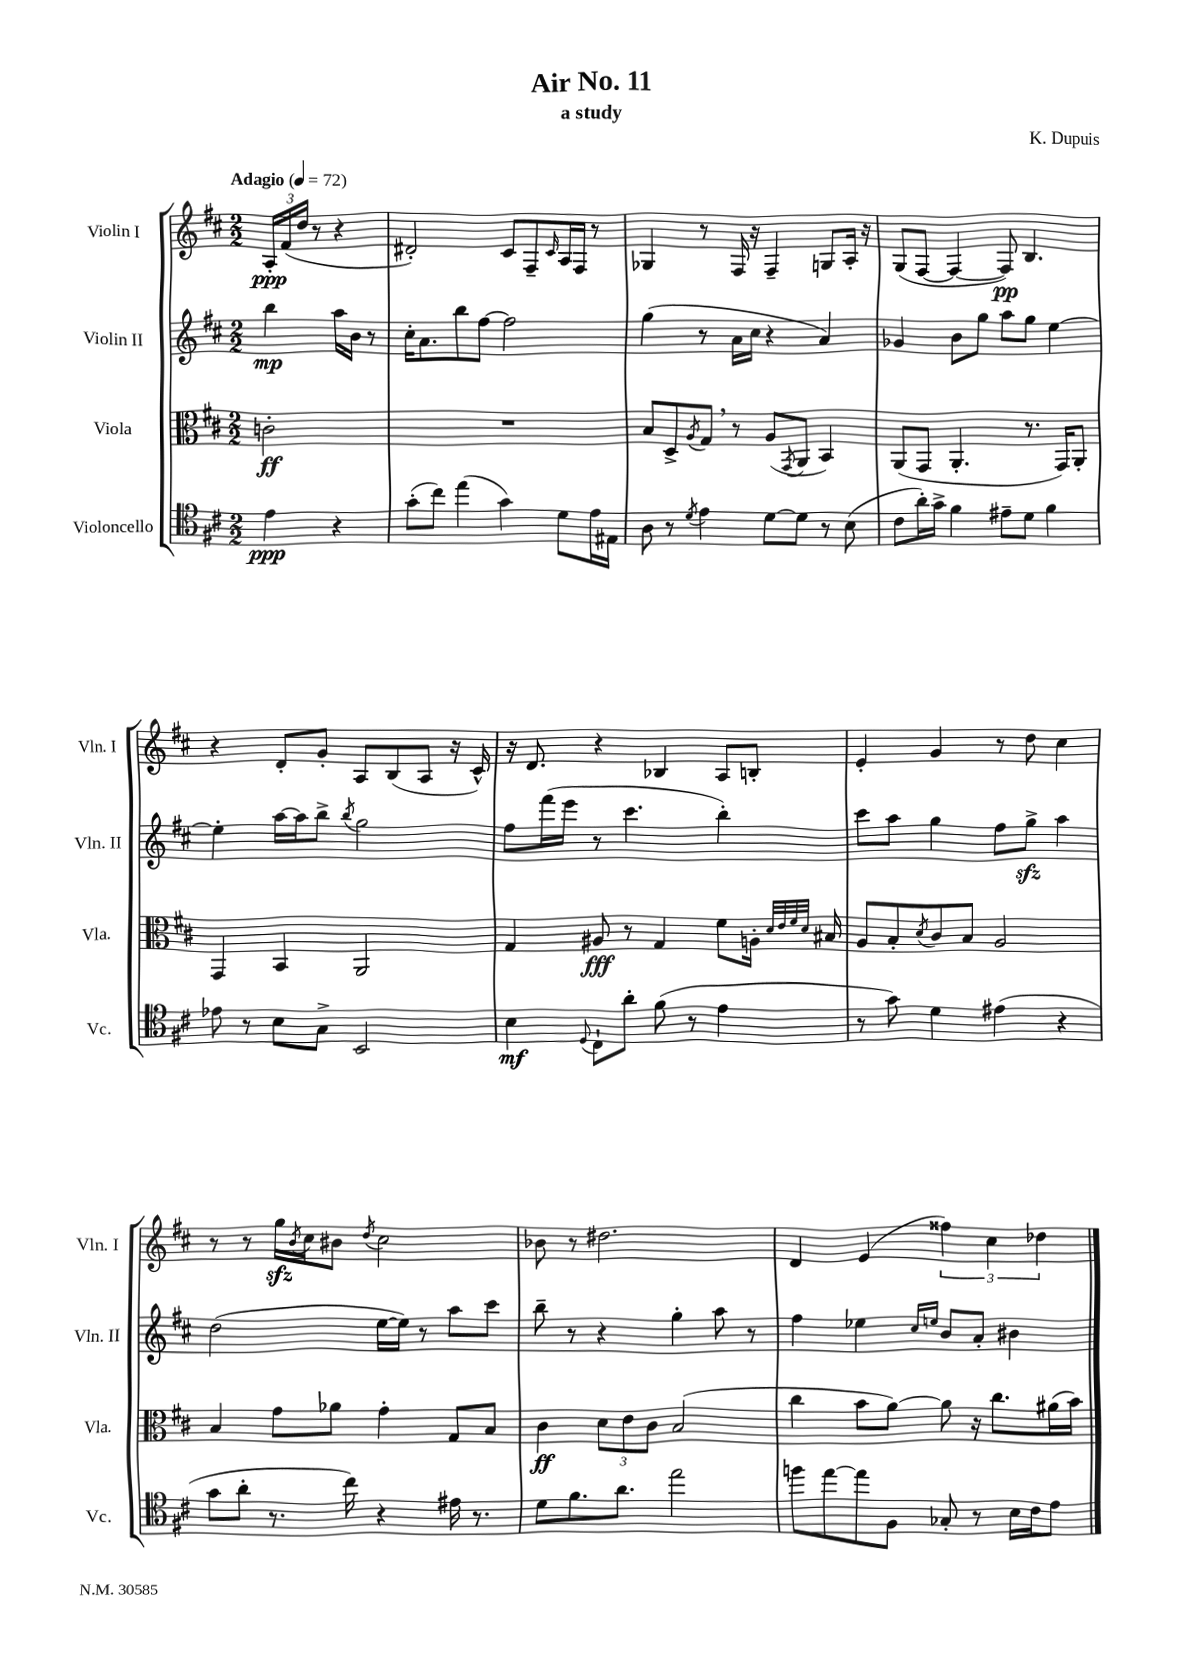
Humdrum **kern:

**kern	**dynam	**kern	**dynam	**kern	**dynam	**kern	**dynam
*part4	*part4	*part3	*part3	*part2	*part2	*part1	*part1
*staff4	*staff4	*staff3	*staff3	*staff2	*staff2	*staff1	*staff1
*I"Violoncello	*	*I"Viola	*	*I"Violin II	*	*I"Violin I	*
*I'Vc.	*	*I'Vla.	*	*I'Vln. II	*	*I'Vln. I	*
*clefC4	*	*clefC3	*	*clefG2	*	*clefG2	*
*k[f#c#]	*	*k[f#c#]	*	*k[f#c#]	*	*k[f#c#]	*
*M2/2	*	*M2/2	*	*M2/2	*	*M2/2	*
*MM72	*	*MM72	*	*MM72	*	*MM72	*
=	=	=	=	=	=	=	=
!	!	!	!	!	!	!LO:TX:a:B:t=Adagio	!
4e\	ppp	2cn'\	ff	4bb\	mp	24A'/LL	ppp
.	.	.	.	.	.	(24f#/	.
.	.	.	.	.	.	24dd/JJ	.
.	.	.	.	.	.	8r	.
4r	.	.	.	16aa\LL	.	4r	.
.	.	.	.	16b\JJ	.	.	.
.	.	.	.	8r	.	.	.
=1	=1	=1	=1	=1	=1	=1	=1
(8g'\L	.	1r	.	16cc#'\KL	.	2d#X'/)	.
.	.	.	.	8.a\	.	.	.
8cc#\J)	.	.	.	.	.	.	.
(4ee\	.	.	.	8bb\	.	.	.
.	.	.	.	[8ff#\J	.	.	.
4g\)	.	.	.	2ff#\]	.	8c#/L	.
.	.	.	.	.	.	8F#~/	.
.	.	.	.	.	.	16qqc#/	.
8d\L	.	.	.	.	.	16A/L	.
.	.	.	.	.	.	16F#/JJ	.
16e\L	.	.	.	.	.	8r	.
16E#X\JJ	.	.	.	.	.	.	.
=2	=2	=2	=2	=2	=2	=2	=2
8A\	.	8B/L	.	(4gg\	.	4G-X/	.
8r	.	8D^/	.	.	.	.	.
8qd/	.	8qA/	.	.	.	.	.
4e\	.	8G,/J	.	8r	.	8r	.
.	.	8r	.	16a\LL	.	16F#/	.
.	.	.	.	16cc#\JJ	.	16r	.
[8d\L	.	(8A/L	.	4r	.	4F#~/	.
.	.	8qGG/	.	.	.	.	.
8d\J]	.	8AA/J	.	.	.	.	.
8r	.	4BB/)	.	4a/)	.	8Gn/L	.
(8B\	.	.	.	.	.	16A'/Jk	.
.	.	.	.	.	.	16r	.
=3	=3	=3	=3	=3	=3	=3	=3
8c#\L	.	(8AA/L	.	4g-X/	.	(8G/L	.
16a'\L)	.	8GG/J	.	.	.	[8F#/J	.
16g^\JJ	.	.	.	.	.	.	.
4f#\	.	4.AA'/	.	8b\L	.	4F#/_	.
.	.	.	.	8gg\J	.	.	.
8e#X~\L	.	.	.	8aa\L	.	8F#/])	pp
8d\J	.	8.r	.	8gg\J	.	4.B/	.
4f#\	.	.	.	[4ee\	.	.	.
.	.	16GG/KL)	.	.	.	.	.
.	.	8AA'/J	.	.	.	.	.
!!LO:LB:g=z
=4	=4	=4	=4	=4	=4	=4	=4
8e-X\	.	4GG/	.	4ee'\]	.	4r	.
8r	.	.	.	.	.	.	.
8B\L	.	4BB/	.	[16aa\LL	.	8d'/L	.
.	.	.	.	16aa\J]	.	.	.
8G^\J	.	.	.	8bb^\J	.	8g'/J	.
.	.	.	.	8qbb/	.	.	.
2BB/	.	2AA/	.	2gg\	.	8A/L	.
.	.	.	.	.	.	(8B/	.
.	.	.	.	.	.	8A/J	.
.	.	.	.	.	.	16r	.
.	.	.	.	.	.	16c#^^/)	.
=5	=5	=5	=5	=5	=5	=5	=5
4B\	mf	4G/	.	8ff#\L	.	16r	.
.	.	.	.	.	.	8.d/	.
.	.	.	.	(16fff#\L	.	.	.
.	.	.	.	16eee\JJ	.	.	.
8qqD/	.	.	.	.	.	.	.
8C#`\L	.	8A#X/	fff	8r	.	4r	.
8a'\J	.	8r	.	4.ccc#\	.	.	.
(8f#\	.	4G/	.	.	.	4B-X/	.
8r	.	.	.	.	.	.	.
4e\	.	8f#\L	.	4bb'\)	.	8A/L	.
.	.	16An'\Jk	.	.	.	8Bn'/J	.
.	.	32qqd/LLL	.	.	.	.	.
.	.	32qqe/	.	.	.	.	.
.	.	32qqf#/	.	.	.	.	.
.	.	32qqd/JJJ	.	.	.	.	.
.	.	16B#X/	.	.	.	.	.
=6	=6	=6	=6	=6	=6	=6	=6
8r	.	8A/L	.	8ccc#\L	.	4e'/	.
8g\)	.	8B'/	.	8aa\J	.	.	.
.	.	8qd/	.	.	.	.	.
4d\	.	8c#/	.	4gg\	.	4g/	.
.	.	8B/J	.	.	.	.	.
(4e#X\	.	2A/	.	8ff#\L	.	8r	.
.	.	.	.	8ggzz^\J	.	8dd\	.
4r	.	.	.	4aa\	.	4cc#\	.
!!LO:LB:g=z
=7	=7	=7	=7	=7	=7	=7	=7
8g\L	.	4B/	.	(2dd\	.	8r	.
8a'\J	.	.	.	.	.	8r	.
8.r	.	8g\L	.	.	.	16ggzz\LL	.
.	.	.	.	.	.	8qb/	.
.	.	.	.	.	.	16cc#\J	.
.	.	8a-X\J	.	.	.	8b#X\J	.
16cc#\)	.	.	.	.	.	.	.
.	.	.	.	.	.	8qdd/	.
4r	.	4g'\	.	[16ee\LL	.	2cc#\	.
.	.	.	.	16ee\JJ])	.	.	.
.	.	.	.	8r	.	.	.
16e#X\	.	8G/L	.	8aa\L	.	.	.
8.r	.	.	.	.	.	.	.
.	.	8B/J	.	8ccc#\J	.	.	.
=8	=8	=8	=8	=8	=8	=8	=8
8d\L	.	4c#\	ff	8bb~\	.	8b-X\	.
8.f#\	.	.	.	8r	.	8r	.
.	.	12d\L	.	4r	.	2.dd#X\	.
8.a\J	.	.	.	.	.	.	.
.	.	12e\	.	.	.	.	.
.	.	12c#\J	.	.	.	.	.
2ee\	.	(2B/	.	4gg'\	.	.	.
.	.	.	.	8aa\	.	.	.
.	.	.	.	8r	.	.	.
=9	=9	=9	=9	=9	=9	=9	=9
8ffn\L	.	4cc#\	.	4ff#\	.	4d/	.
[8ee\	.	.	.	.	.	.	.
8ee\]	.	8b\L	.	4ee-X\	.	(4e/	.
8F#\J	.	[8a\J)	.	.	.	.	.
.	.	.	.	16qqcc#/LL	.	.	.
.	.	.	.	16qqeen/JJ	.	.	.
8G-X'/	.	8a\]	.	8b/L	.	6ff##X\)	.
8r	.	16r	.	8a'/J	.	.	.
.	.	.	.	.	.	6cc#\	.
.	.	8.cc#\L	.	.	.	.	.
16B\LL	.	.	.	4b#X\	.	.	.
16c#\J	.	.	.	.	.	.	.
.	.	.	.	.	.	6dd-X\	.
8e\J	.	(16a#X\L	.	.	.	.	.
.	.	16b\JJ)	.	.	.	.	.
==	==	==	==	==	==	==	==
*-	*-	*-	*-	*-	*-	*-	*-
